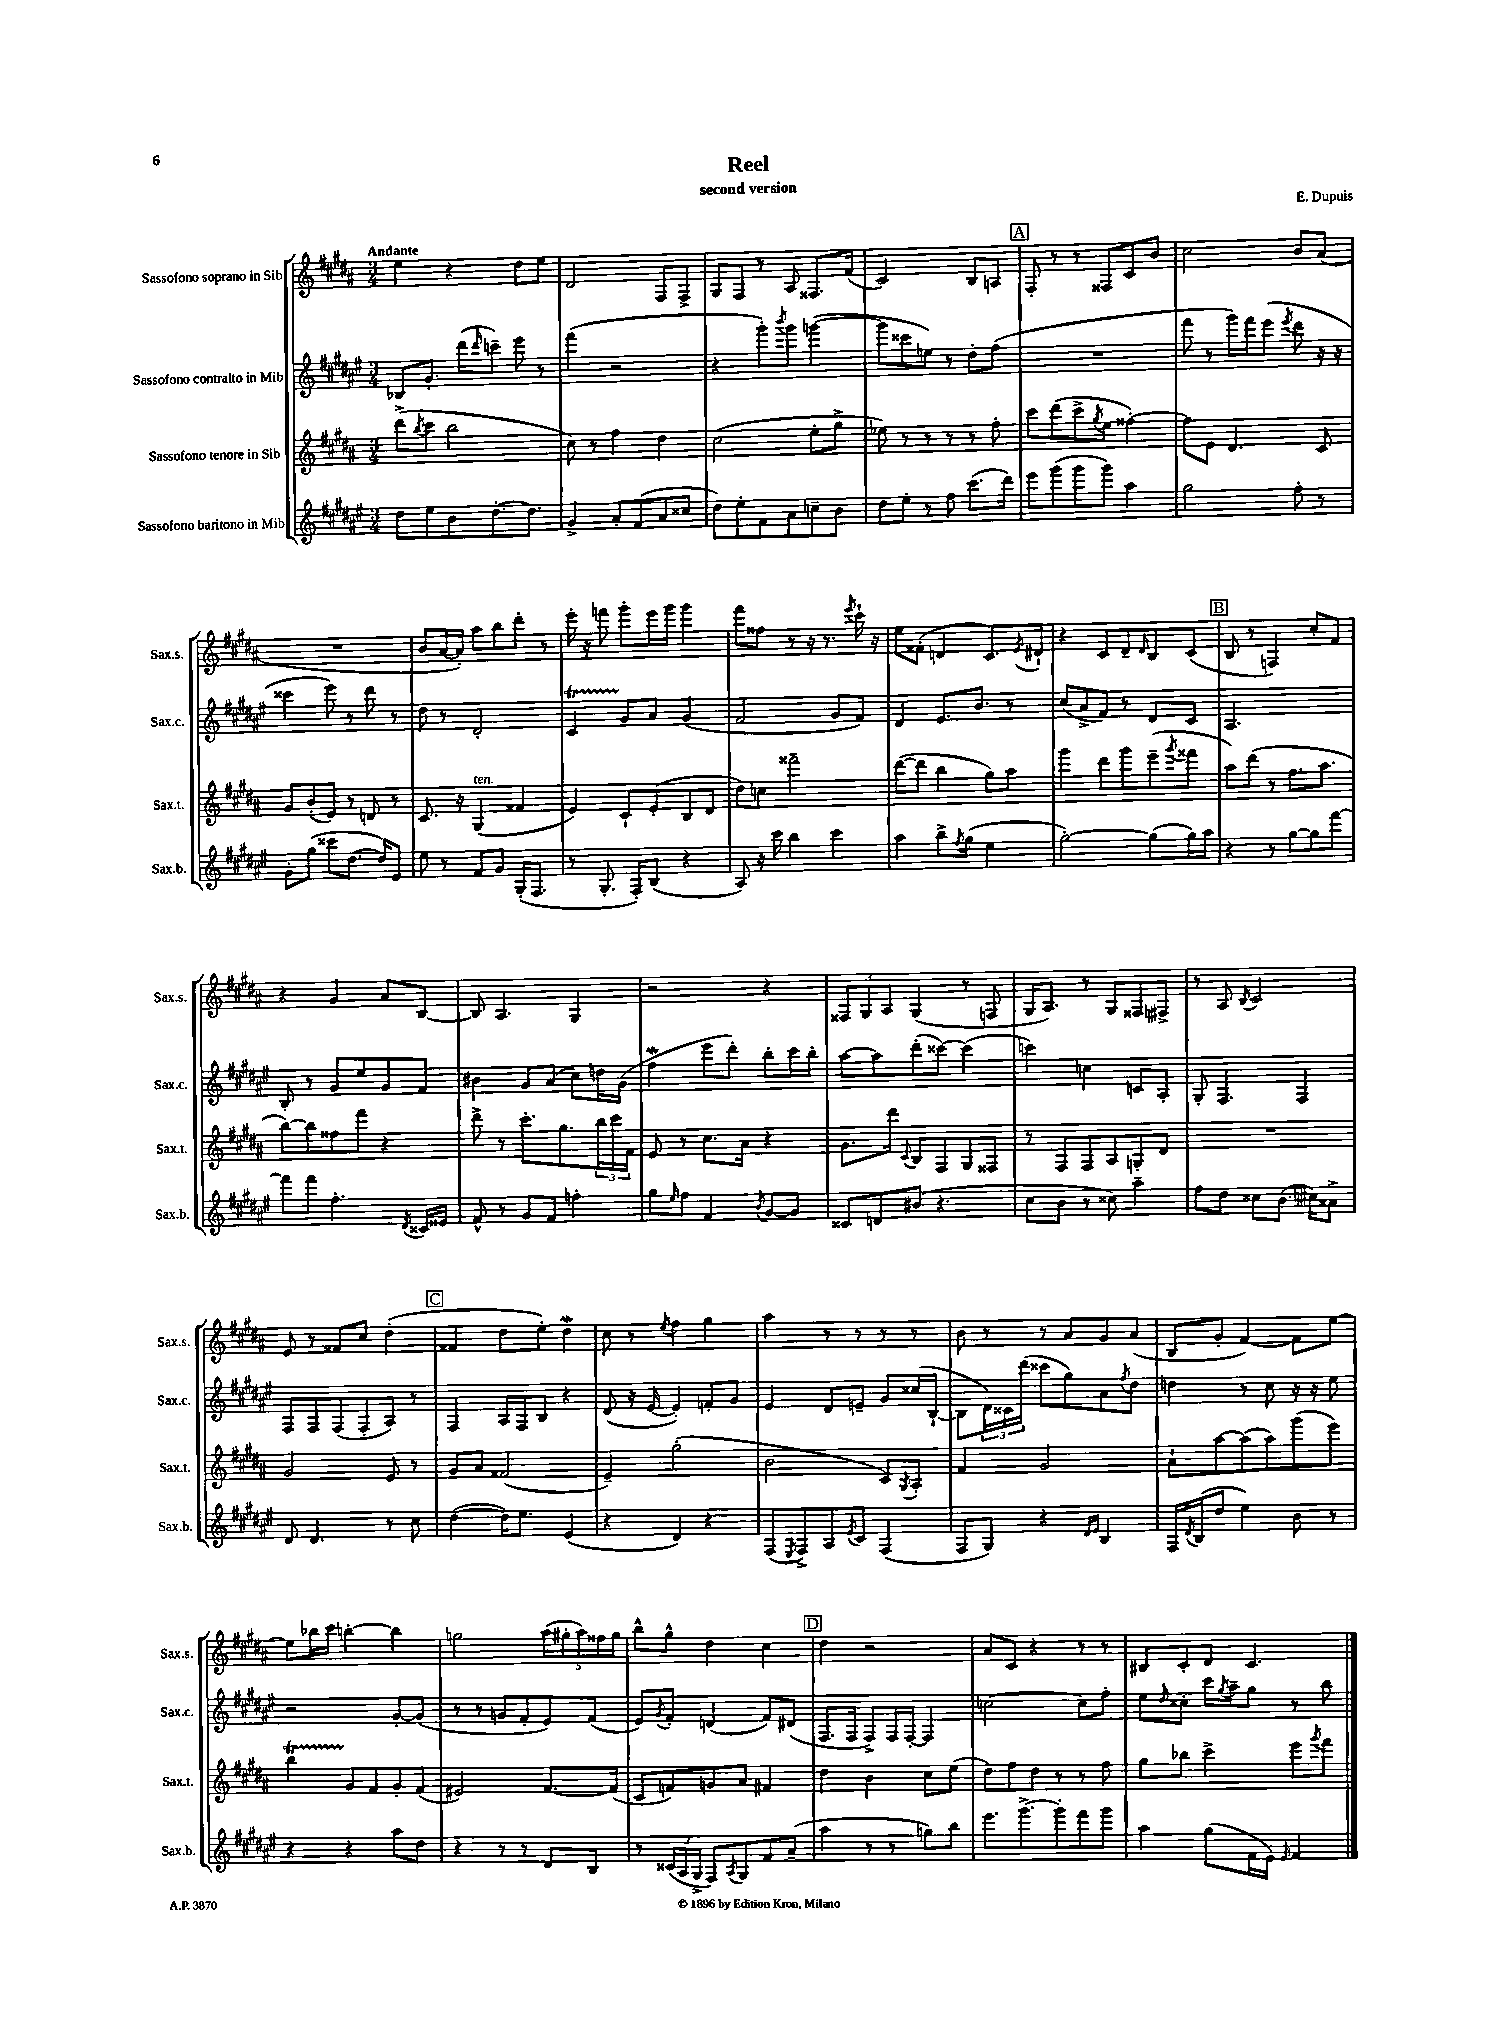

**kern	**kern	**kern	**kern
*staff4	*staff3	*staff2	*staff1
*clefG2	*clefG2	*clefG2	*clefG2
*k[f#c#g#d#a#e#]	*k[f#c#g#d#a#]	*k[f#c#g#d#a#e#]	*k[f#c#g#d#a#]
*M3/4	*M3/4	*M3/4	*M3/4
8dd#	(8ddd#^	8B-	4ee
.	8qbb	.	.
8ee#	8ccc#	8.g#'	.
8b	2bb	.	4r
.	.	(16ddd#	.
.	.	16qqddd#	.
[8.dd#'	.	8ccc~)	.
.	.	8eee#	8dd#
8.dd#]	.	.	.
.	.	8r	8ee
=	=	=	=
4g#^	8cc#)	(4fff#	2d#
.	8r	.	.
8a#'	4ff#	2r	.
(8f#	.	.	.
8a#	4dd#	.	8F#
8cc##	.	.	8F#^
=	=	=	=
8dd#)	(2cc#	4r	8G#
8ee#'	.	.	8F#
8f#	.	8ggg#')	8r
.	.	8qbbb	.
8a#	.	8ggg#	8A#
8cc~	8ee'	([4ggg	8.F##
8b	8gg#^	.	.
.	.	.	(16f#
=	=	=	=
8dd#	8ee-)	8ggg]	2c#)
8ee#'	8r	8ccc##	.
8r	8r	8ee)	.
8ff#	8r	8r	.
(8.ccc#	8r	8dd#'	8B
.	8ff#'	(8ff#	8A
16ddd#)	.	.	.
=	=	=	=
8eee#	8ccc#	2.r	8F#'
(8ggg#	(8ddd#	.	8r
8ggg#	8ccc#^	.	8r
.	8qgg#	.	.
8ggg#)	8ee	.	8F##
4aa#	[4ff##')	.	8c#
.	.	.	8b
=	=	=	=
2gg#	8ff##]	8fff#	2cc#
.	8e	8r	.
.	4.d#	16ggg#)	.
.	.	16fff#	.
.	.	(8eee#	.
.	.	8qeee#	.
8ff#'	.	8ddd#	8b
8r	8c#	16r	(8a#
.	.	16r	.
=	=	=	=
8g#'	8g#	4ccc##	2.r
(8gg#	(8b'	.	.
8ccc##	8e)	8eee#)	.
[8.dd#	8r	8r	.
.	8d	8ddd#	.
16dd#])	.	.	.
8e#	8r	8r	.
=	=	=	=
8ee#	8.c#	8dd#	8b
8r	.	8r	[16a#
.	16r	.	16a#'])
8f#	(4G#	2d#'	8aa#
8g#	.	.	8bb
(16G#'	4f##	.	8ddd#'
8.F#	.	.	.
.	.	.	8r
=	=	=	=
8r	4e)	4c#	16eee'
.	.	.	16r
8.G#'	.	.	8fff
.	8c#`	8g#	8ggg#'
16F#')	.	.	.
(8B	(8e'	8a#	16eee
.	.	.	16ggg#
4r	8B	(4g#	4ggg#
.	8d#	.	.
=	=	=	=
8A#)	8dd#)	2f#	8fff#
16r	8cc	.	8ff##
16ccc#	.	.	.
4bb	2fff##~	.	8r
.	.	.	16r
.	.	.	8.r
4ccc#	.	8g#	.
.	.	.	8qeee
.	.	8f#)	16ccc#`
.	.	.	16r
=	=	=	=
4aa#	([8ddd#	4d#	8ee
.	8ddd#]	.	(8f##'
8bb^	4bb	8.e#	4d
8qff#	.	.	.
(8gg#	.	.	.
.	.	8.b	.
4ee#	8gg#)	.	8.c#)
.	8aa#	8r	.
.	.	.	8qe
.	.	.	16d#`
=	=	=	=
[2gg#')	4ggg#	(8cc#	4r
.	.	8a#^	.
.	8ddd#	8f#)	8c#
.	8ggg#	8r	8d#~
.	.	.	16qqd#
(8gg#]	(8eee~	8d#	8B
.	8qggg#	.	.
16gg#)	8fff##	8c#	(8c#
16aa#	.	.	.
=	=	=	=
4r	8aa#)	2.A#	8B
.	(8ddd#	.	8r
8r	8r	.	4F)
[8gg#	8.ff#	.	.
8gg#]	.	.	8cc#'
.	8.aa#	.	.
[8fff#	.	.	8f#
=	=	=	=
8fff#]	[8bb)	8B'	4r
8fff#	8bb]	8r	.
4.ff#'	8ff##	8g#	4g#
.	8fff#	8ee#	.
.	4r	8g#	8a#
8qd#	.	.	.
16c##	.	8f#	[8B
16e##	.	.	.
=	=	=	=
8f#^^	8ddd#^	4b#	8B]
8r	8r	.	4.A#
8g#	8.ccc#'	8g#	.
8f#	.	(8a#	.
.	8.gg#	.	.
4ff'	.	8cc#)	4G#
.	24bb	16dd	.
.	24ccc#	.	.
.	.	(16g#	.
.	24f#	.	.
=	=	=	=
8gg#	8e	4ff#	2r
16qqee#	.	.	.
8ff#	8r	.	.
4f#	8.cc#	8eee#	.
.	.	8ddd#')	.
.	16a#	.	.
8qb	.	.	.
[8g#	4r	8bb'	4r
8g#]	.	16ccc#	.
.	.	16bb'	.
=	=	=	=
8c##	8.g#	[8aa#	12F##
.	.	.	12G#
8d	.	8aa#]	.
.	.	.	12A#
.	16ddd#	.	.
.	8qqc#	.	.
(8b#	8B	(8ddd#'	(4G#
4.r	8F#	[8ccc##)	.
.	8G#	(4ccc##]	8r
.	8F##	.	8F
=	=	=	=
8cc#	8r	4ccc)	16G#
.	.	.	8.A#)
8b	8F#	.	.
8r	8F#	4cc	8r
8cc##)	8A#	.	8G#
4aa#~	8G'	8c	8F##
.	8d#	8A#'	8F#^
=	=	=	=
8ff#	2.r	8G#'	8r
8dd#	.	4.F#	8A#
.	.	.	8qB
8cc##	.	.	2c#
(8.b	.	.	.
.	.	4F#	.
16cc#)	.	.	.
8a##^	.	.	.
=	=	=	=
8d#	2g#	8F#	8e
4.d#	.	8F#	8r
.	.	(8F#	8f##
.	.	8F#'	8cc#
8r	8e	8A#)	(4dd#'
8cc#	8r	8r	.
=	=	=	=
([4dd#	8g#	4F#	4f##
.	8a#	.	.
16dd#])	(2f##	16A#	8dd#
8.ee#	.	16F#	.
.	.	8B	8ee')
(4e#	.	4r	4dd#
=	=	=	=
4r	4e~)	(8d#	8cc#
.	.	16r	8r
.	.	[16e#	.
.	.	.	8qee
4d#)	(2gg#'	4e#'])	4ff#
4r	.	8f'	4gg#
.	.	8g#	.
=	=	=	=
(8F#	2b	4e#	4aa#
8qE#	.	.	.
8F#^)	.	.	.
8A#	.	8d#	8r
8qe#	.	.	.
8c#	.	8e~	8r
(4F#	8c#)	8g#	8r
.	8qG#	.	.
.	8A#'	(16cc##	8r
.	.	[16B`	.
=	=	=	=
8F#	4f#	8B]	8b
8G#)	.	24d#)	8r
.	.	24c##	.
.	.	(24ddd#	.
4r	2g#	8ccc##	8r
.	.	8gg#)	8a#
16qqd#	.	.	.
16qqe#	.	.	.
4B	.	8a#	8g#
.	.	8qff#	.
.	.	8dd#	(8a#
=	=	=	=
16F#	8a#`	4dd	8B
8qd#	.	.	.
(16B	.	.	.
8dd#	[8aa#	.	8g#'
4ee#)	(8aa#]	8r	[4f#)
.	8aa#)	8cc#	.
8b	(8ggg#	16r	8f#]
.	.	16r	.
8r	8eee)	8ee#	[8ee
=	=	=	=
4r	4bb	2r	8ee]
.	.	.	16bb-
.	.	.	16ccc#
4r	8g#	.	[4bb'
.	8f#	.	.
8aa#	8g#'	[8g#'	4bb]
8dd#	(8f#	(8g#]	.
=	=	=	=
4r	2e#)	8r	2gg
.	.	8r	.
8r	.	8g	.
8r	.	8f#'	.
8d#	[8.f#	8e#)	(20aa#
.	.	.	20gg#'
.	.	.	20aa#)
8B	.	(8f#	.
.	.	.	20ff##
.	(16f#]	.	.
.	.	.	20gg#
=	=	=	=
8r	8c#	8e#)	8bb^^
.	.	8qg#	.
(24c##	8f)	8f#'	8gg#^^
24A#	.	.	.
24G#^	.	.	.
8F#)	8g	(4d	4dd#
8qA#	.	.	.
8G#	8a#	.	.
8f#	4f#	8f#)	4cc#
(8a#~	.	(8d#	.
=	=	=	=
4aa#	4dd#	8.F#	4dd#
.	.	16F#	.
8r	4b	8F#^)	2r
8r	.	16F#	.
.	.	[16F#'	.
8gg)	8cc#	4F#]	.
8bb	(8ee	.	.
=	=	=	=
8.eee#	8dd#)	[2cc	8a#
.	8ff#	.	8c#
[8.ggg#^	.	.	.
.	8dd#	.	4r
8ggg#']	8r	.	.
8fff#	8r	8cc]	8r
8ggg#	8ff#	8ff#'	8r
=	=	=	=
4aa#	8gg#	8ee#	8B#
.	.	16qqdd#	.
.	8bb-	8cc##'	8c#'
(8gg#	4ccc#^	16ccc#	8d#
.	.	8qgg#	.
.	.	16aa#~	.
16f#	.	8gg#	4.c#
16e#)	.	.	.
16qqe#	.	.	.
4f#	8eee	8r	.
.	8qggg#	.	.
.	8fff#	8bb	.
==	==	==	==
*-	*-	*-	*-
